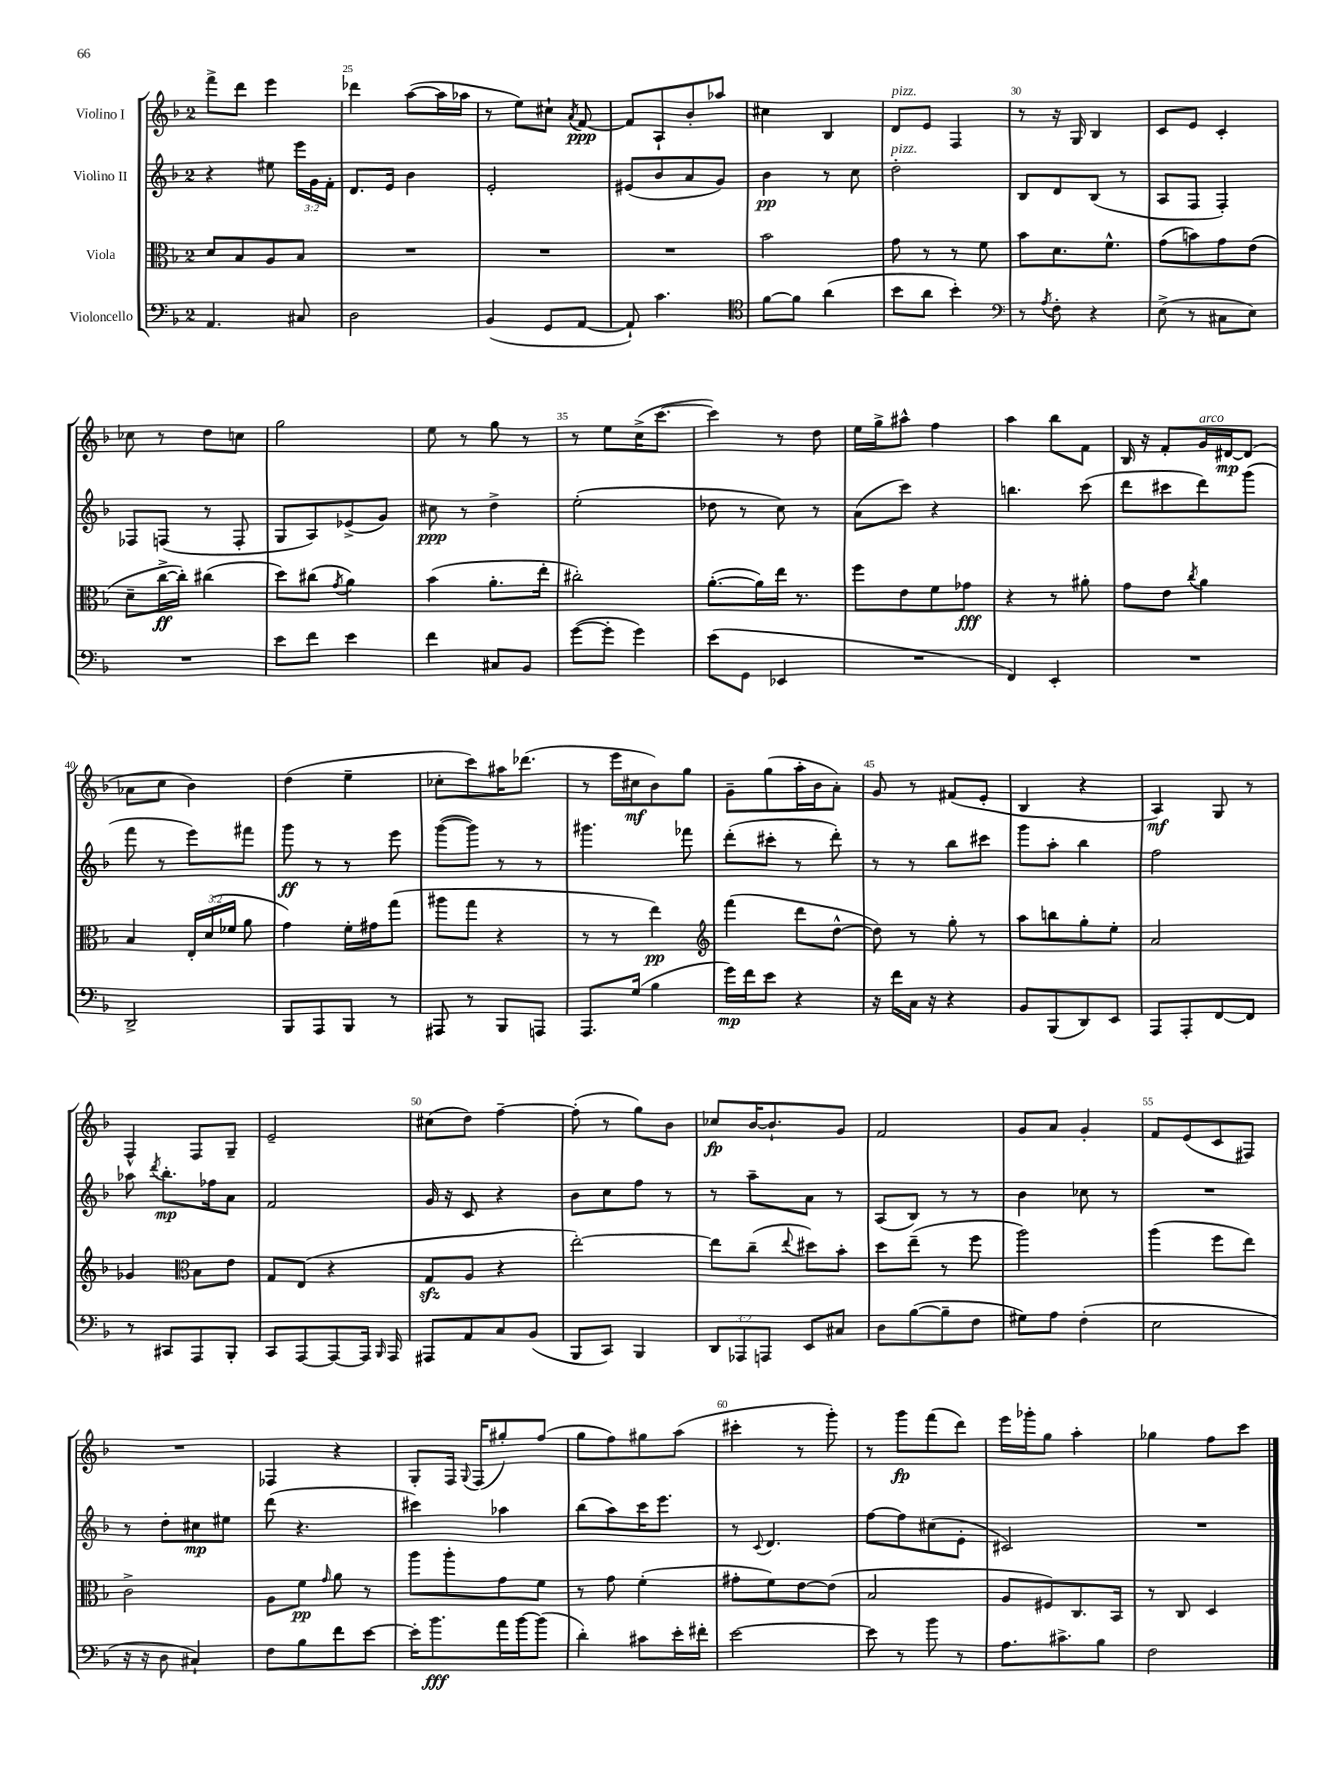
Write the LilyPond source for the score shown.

<<
\new StaffGroup <<
\new Staff = "s0" \with { instrumentName = "Violino I" } {
    \clef treble \key f \major \once \override Staff.TimeSignature.style = #'single-digit \time 2/4
    \autoBeamOff f'''8[-> d'''8] e'''4 |
    des'''4 a''8[~( a''16 aes''16] |
    r8 e''8[) cis''8]-! \acciaccatura { a'8 } f'8~\ppp |
    f'8[ a8-! bes'8-. aes''8] |
    cis''4 bes4 |
    d'8[^\markup { \italic "pizz." } e'8] f4 |
    r8 r16 g16 bes4 |
    c'8[ e'8] c'4-. |
    ces''8 r8 d''8[ c''8] |
    g''2 |
    e''8 r8 g''8 r8 |
    r8 e''8[ c''16->( c'''8.]~ |
    c'''4) r8 d''8 |
    e''16[ g''16-> ais''8]-^ f''4 |
    a''4 bes''8[ f'8] |
    bes16 r16 f'8[-. g'16^\markup { \italic "arco" } dis'16~\mp dis'8]( |
    aes'8[ c''8] bes'4) |
    d''4( e''4-- |
    ces''8[-. c'''8) ais''16 des'''8.]( |
    r8 e'''16[ cis''16\mf bes'8) g''8] |
    g'8[-- g''8( a''16-. bes'16 a'8]-.) |
    g'8 r8 fis'8[( e'8]-. |
    bes4 r4 |
    a4\mf) g8 r8 |
    f4-^ f8[ g8]-- |
    e'2-- |
    cis''8[( d''8]) f''4~-- |
    f''8-.( r8 g''8[) bes'8] |
    ces''8[\fp bes'16~ bes'8.-! g'8] |
    f'2 |
    g'8[ a'8] g'4-. |
    f'8[ e'8( c'8 fis8]) |
    R2 |
    fes4 r4 |
    g8[-. f16] \appoggiatura { g8 } f16[( gis''8-.) f''8]( |
    g''8[ f''8) gis''8 a''8]( |
    cis'''4-. r8 g'''8-.) |
    r8 g'''8[\fp f'''8( d'''8]) |
    e'''16[ ges'''16-. g''8] a''4-. |
    ges''4 f''8[ c'''8] \bar "|." |
}
\new Staff = "s1" \with { instrumentName = "Violino II" } {
    \clef treble \key f \major \once \override Staff.TimeSignature.style = #'single-digit \time 2/4 \override Staff.TupletNumber.text = #tuplet-number::calc-fraction-text
    \autoBeamOff r4 eis''8 \tuplet 3/2 { e'''16[ g'16 f'16]-. } |
    d'8.[ e'16] bes'4 |
    e'2-. |
    eis'8[( bes'8 a'8 g'8]) |
    bes'4\pp r8 c''8 |
    d''2-.^\markup { \italic "pizz." } |
    bes8[ d'8 bes8]( r8 |
    a8[ f8] f4-.) |
    fes8[ f8]( r8 f8-. |
    g8[ a8) ees'8->( g'8]) |
    cis''8\ppp r8 d''4-> |
    e''2-.( |
    des''8 r8 c''8) r8 |
    a'8[( c'''8]) r4 |
    b''4. c'''8( |
    d'''8[ cis'''8 d'''8) g'''8]( |
    f'''8 r8 e'''8[) fis'''8] |
    g'''8\ff r8 r8 e'''8 |
    g'''8[~( g'''8]) r8 r8 |
    gis'''4. fes'''8 |
    d'''8[-.( cis'''8]-. r8 d'''8-.) |
    r8 r8 bes''8[ cis'''8] |
    g'''8[ a''8]-. bes''4 |
    f''2 |
    aes''8 \acciaccatura { d'''8 } bes''8.[-.\mp fes''16 a'8] |
    f'2 |
    g'16 r16 c'8 r4 |
    bes'8[ c''8 f''8] r8 |
    r8 a''8[-- a'8] r8 |
    a8[( bes8]) r8 r8 |
    bes'4 ces''8 r8 |
    R2 |
    r8 d''8[-. cis''8\mp eis''8] |
    d'''8( r4. |
    cis'''4) aes''4 |
    bes''8[( a''8) c'''16 e'''8.] |
    r8 \appoggiatura { c'8 } d'4. |
    f''8[~ f''8 cis''8( e'8]-. |
    cis'2) |
    R2 \bar "|." |
}
\new Staff = "s2" \with { instrumentName = "Viola" } {
    \clef alto \key f \major \once \override Staff.TimeSignature.style = #'single-digit \time 2/4 \override Staff.TupletNumber.text = #tuplet-number::calc-fraction-text
    \autoBeamOff d'8[ bes8 a8 bes8] |
    R2 |
    R2 |
    R2 |
    bes'2 |
    g'8 r8 r8 f'8 |
    bes'8[ d'8. f'8.]-^ |
    g'8[( b'8) g'8 e'8]( |
    d'8[-- c''16~->\ff c''16]-.) cis''4( |
    d''8[) cis''8]( \acciaccatura { g'8 } a'4) |
    bes'4( a'8.[-. e''16]-. |
    cis''2-.) |
    a'8.[~-.( a'16) e''16] r8. |
    f''8[ e'8 f'8 ges'8]\fff |
    r4 r8 ais'8-. |
    g'8[ e'8] \acciaccatura { c''8 } a'4 |
    bes4 \tuplet 3/2 { e16[-. d'16( fes'16] } a'8 |
    g'4) f'16[-. gis'16 g''8]( |
    ais''8[ g''8] r4 |
    r8 r8 e''4\pp) |
    \clef treble f'''4( d'''8[ d''8]~-^ |
    d''8) r8 g''8-. r8 |
    a''8[ b''8 g''8-. e''8]-. |
    a'2 |
    ges'4 \clef alto bes8[ e'8] |
    g8[ e8]( r4 |
    g8[\sfz a8] r4 |
    e''2~-.) |
    e''8[ c''8]--( \appoggiatura { e''8 } dis''8[) bes'8]-. |
    d''8[ e''8]--( r8 f''8 |
    a''2) |
    a''4( f''8[ e''8]) |
    c'2-> |
    a8[ f'8]\pp \grace { g'16 } a'8 r8 |
    a''8[ a''8-. g'8 f'8] |
    r8 g'8 f'4-.( |
    gis'8[-. f'8) e'8~ e'8]( |
    bes2 |
    a8[ fis8) c8. bes,16] |
    r8 c8 d4 \bar "|." |
}
\new Staff = "s3" \with { instrumentName = "Violoncello" } {
    \clef bass \key f \major \once \override Staff.TimeSignature.style = #'single-digit \time 2/4 \override Staff.TupletNumber.text = #tuplet-number::calc-fraction-text
    \autoBeamOff a,4. cis8 |
    d2 |
    bes,4( g,8[ a,8]~ |
    a,8-!) c'4. |
    \clef tenor f'8[~ f'8] a'4( |
    bes'8[ a'8] bes'4-.) |
    \clef bass r8 \acciaccatura { a8 } f8-. r4 |
    e8->( r8 cis8[ e8]) |
    R2 |
    e'8[ f'8] e'4 |
    f'4 cis8[ bes,8] |
    g'8[~( g'8]-. g'4) |
    e'8[( g,8] ees,4 |
    R2 |
    f,4) e,4-. |
    R2 |
    d,2-> |
    bes,,8[ a,,8 bes,,8] r8 |
    ais,,8 r8 bes,,8[ a,,8] |
    a,,8.[ g16]( bes4 |
    g'16[\mp) f'16 e'8] r4 |
    r16 f'16[ c16] r16 r4 |
    bes,8[ bes,,8( d,8) e,8] |
    a,,8[ a,,8-. f,8~ f,8] |
    r8 cis,8[ a,,8 bes,,8]-. |
    c,8[ a,,8~ a,,8~ a,,16] \grace { bes,,16 } a,,16 |
    ais,,8[ a,8 c8 bes,8]( |
    bes,,8[ c,8]) bes,,4 |
    \tuplet 3/2 { d,8[ aes,,8 a,,8] } e,8[ cis8] |
    d8[ bes8~( bes8-- f8] |
    gis8[) a8] f4-.( |
    e2 |
    r16 r16 d8 cis4-!) |
    f8[ bes8 f'8 e'8]~ |
    e'16[-. bes'8.\fff a'16 bes'16~ bes'8]( |
    d'4-.) cis'8[ e'16-. fis'16]-. |
    e'2~ |
    e'8 r8 bes'8 r8 |
    a8.[ cis'8.-> bes8] |
    f2 \bar "|." |
}
>>
>>
\layout { \context { \Score currentBarNumber = #24 \override BarNumber.break-visibility = ##(#f #t #t) barNumberVisibility = #(every-nth-bar-number-visible 5) } }
